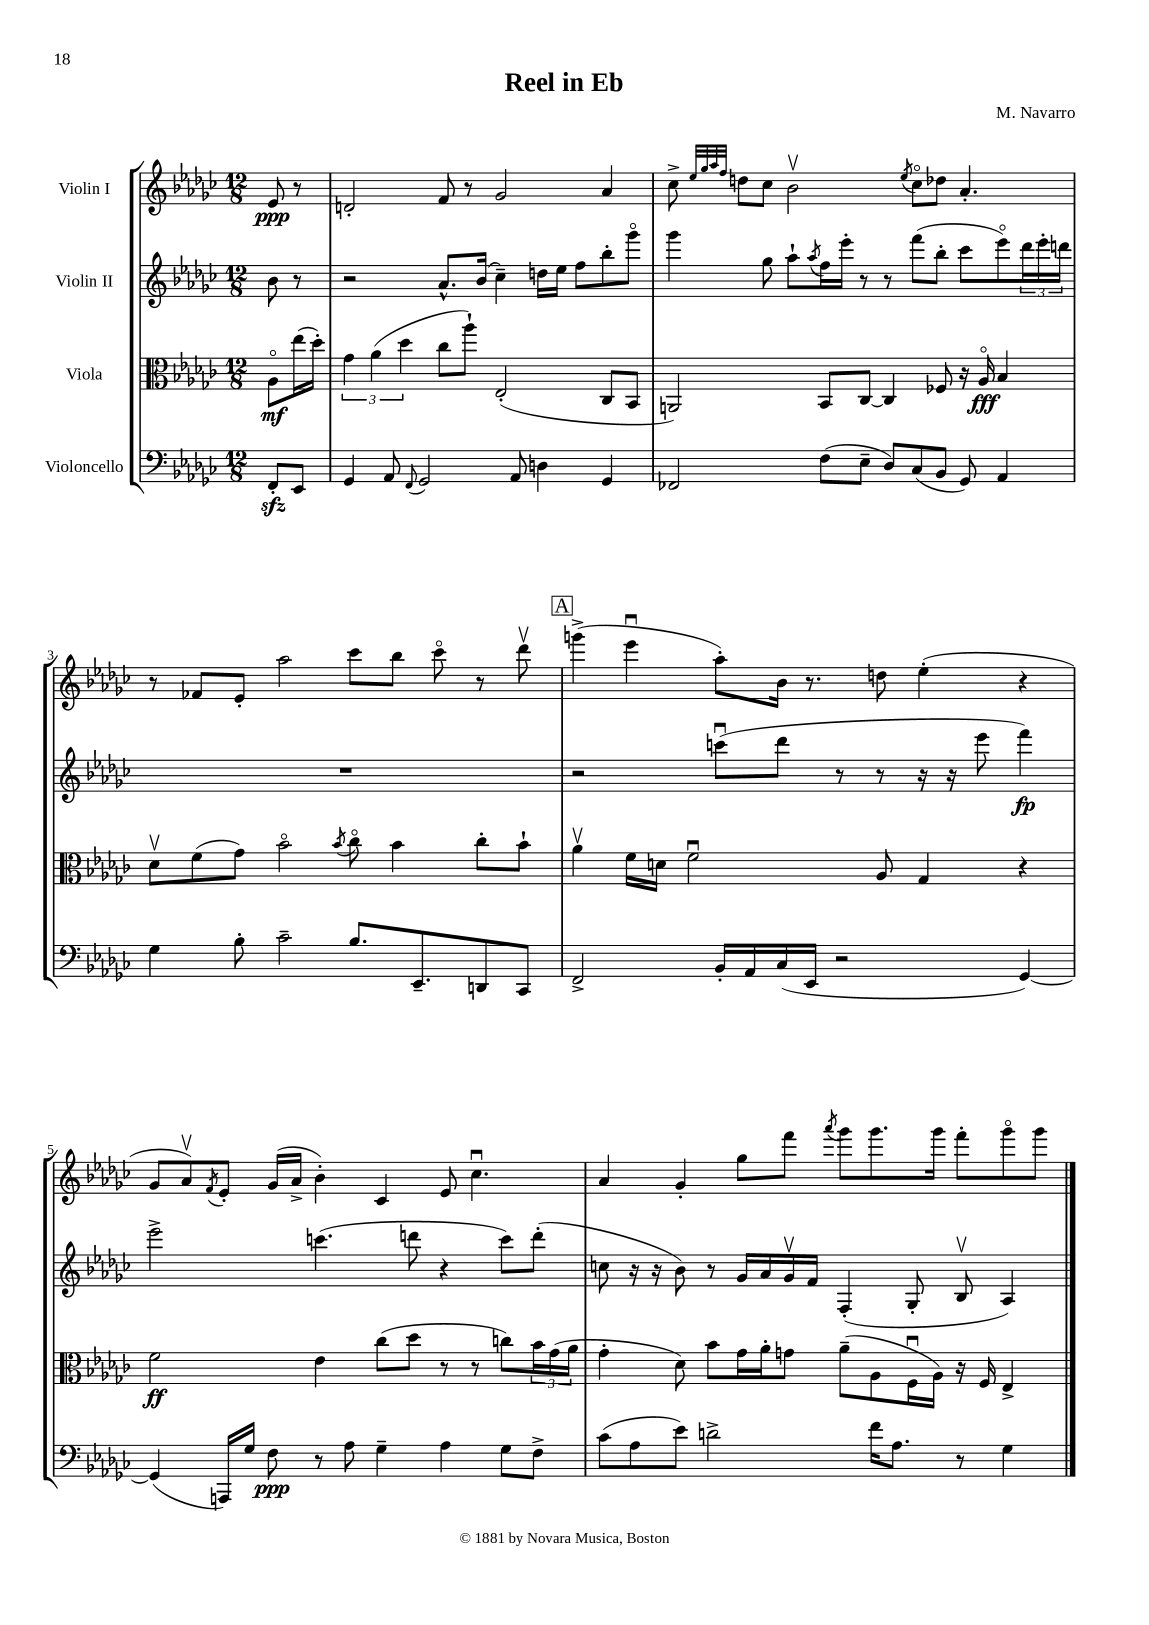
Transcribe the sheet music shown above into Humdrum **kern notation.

**kern	**kern	**kern	**kern
*staff4	*staff3	*staff2	*staff1
*clefF4	*clefC3	*clefG2	*clefG2
*k[b-e-a-d-g-c-]	*k[b-e-a-d-g-c-]	*k[b-e-a-d-g-c-]	*k[b-e-a-d-g-c-]
*M12/8	*M12/8	*M12/8	*M12/8
8FF'/L	8A-o\L	8b-\	8e-/
8EE-/J	(16ee-\L	8r	8r
.	16dd-'\JJ)	.	.
=	=	=	=
4GG-/	6g-\	2r	2d'/
.	(6a-\	.	.
8AA-/	.	.	.
.	6dd-\	.	.
8qqFF/	.	.	.
2GG-/	.	.	.
.	8cc-\L	8.a-^^/L	8f/
.	8aa-`\J)	.	8r
.	.	(16b-/Jk	.
.	(2E-'/	4cc-~\)	2g-/
8AA-/	.	.	.
4D\	.	16dd\LL	.
.	.	16ee-\JJ	.
.	.	8ff\L	.
4GG-/	8C-/L	8bb-'\	4a-/
.	8BB-/J	8ggg-o\J	.
=	=	=	=
2FF-/	2AA/)	4ggg-\	8cc-^\
.	.	.	32qqee-/LLL
.	.	.	32qqgg-/
.	.	.	32qqaa-/
.	.	.	32qqff/JJJ
.	.	.	8dd\L
.	.	8gg-\	8cc-\J
.	.	8aa-`\L	2b-v\
.	.	8qaa-/	.
(8F\L	8BB-/L	16ff\L	.
.	.	16eee-'\JJ	.
8E-~\J	[8C-/J	8r	.
8D-/L)	4C-/]	8r	.
.	.	.	8qee-/
(8C-/	.	(8fff\L	8cc-o\L
8BB-/J	8F-/	8bb-'\J	8dd-\J
8GG-/)	16r	8ccc-\L	4.a-'/
.	16A-o/	.	.
4AA-/	4B-/	8eee-o\)	.
.	.	24ddd-\L	.
.	.	24eee-'\	.
.	.	24ddd\JJ	.
=	=	=	=
4G-\	8d-v\L	1.r	8r
.	(8f\	.	8f-/L
8B-'\	8g-\J)	.	8e-'/J
2c-~\	2b-o\	.	2aa-\
.	8qb-/	.	.
8.B-/L	8cc-o\	.	8ccc-\L
.	4b-\	.	8bb-\J
8.EE-~/	.	.	.
.	.	.	8ccc-o\
8DD/	8cc-'\L	.	8r
8CC-/J	8b-`\J	.	8ddd-v\
=	=	=	=
2FF^/	4a-v\	2r	(4ggg^\
.	16f\LL	.	4eee-u\
.	16d\JJ	.	.
.	2fu\	.	.
16BB-'/LL	.	(8cccu\L	8aa-'\L)
16AA-/	.	.	.
(16C-/	.	8ddd-\J	16b-\Jk
16EE-/JJ	.	.	8.r
2r	.	8r	.
.	8A-/	8r	8dd\
.	4G-/	16r	(4ee-'\
.	.	16r	.
.	.	8eee-\	.
[4GG-/)	4r	4fff\)	4r
=	=	=	=
(4GG-/]	2f\	2eee-^\	8g-/L
.	.	.	8a-v/)
.	.	.	8qf/
16AAA/LL)	.	.	8e-'/J
16G-/JJ	.	.	.
8F\	.	.	(16g-/LL
.	.	.	16a-^/JJ
8r	4e-\	(4.ccc\	4b-'\)
8A-\	.	.	.
4G-~\	(8cc-\L	.	4c-/
.	8dd-\J	8ddd\	.
4A-\	8r	4r	8e-/
.	8r	.	4.cc-u\
8G-\L	8cc\L)	8ccc\L)	.
8F^\J	24b-\L	(8ddd'\J	.
.	(24g-\	.	.
.	24a-\JJ	.	.
=	=	=	=
(8c-\L	4g-'\	8cc\	4a-/
8A-\	.	16r	.
.	.	16r	.
8e-\J)	8d-\)	8b-\)	4g-'/
2d^\	8b-\L	8r	.
.	16g-\L	16g-/LL	8gg-\L
.	16a-'\J	16a-/	.
.	8g\J	16g-v/	8fff\J
.	.	16f/JJ	.
.	.	.	8qaaa-/
.	(8a-~\L	(4F'/	8ggg-\L
16f\LK	8A-\	.	8.ggg-\
8.A-\J	.	.	.
.	16Fu\L	8G-'/	.
.	16A-\JJ)	.	16ggg-\Jk
8r	16r	8B-v/	8fff'\L
.	16F/	.	.
4G-\	4E-^/	4A-/)	8ggg-o\
.	.	.	8ggg-\J
==	==	==	==
*-	*-	*-	*-
